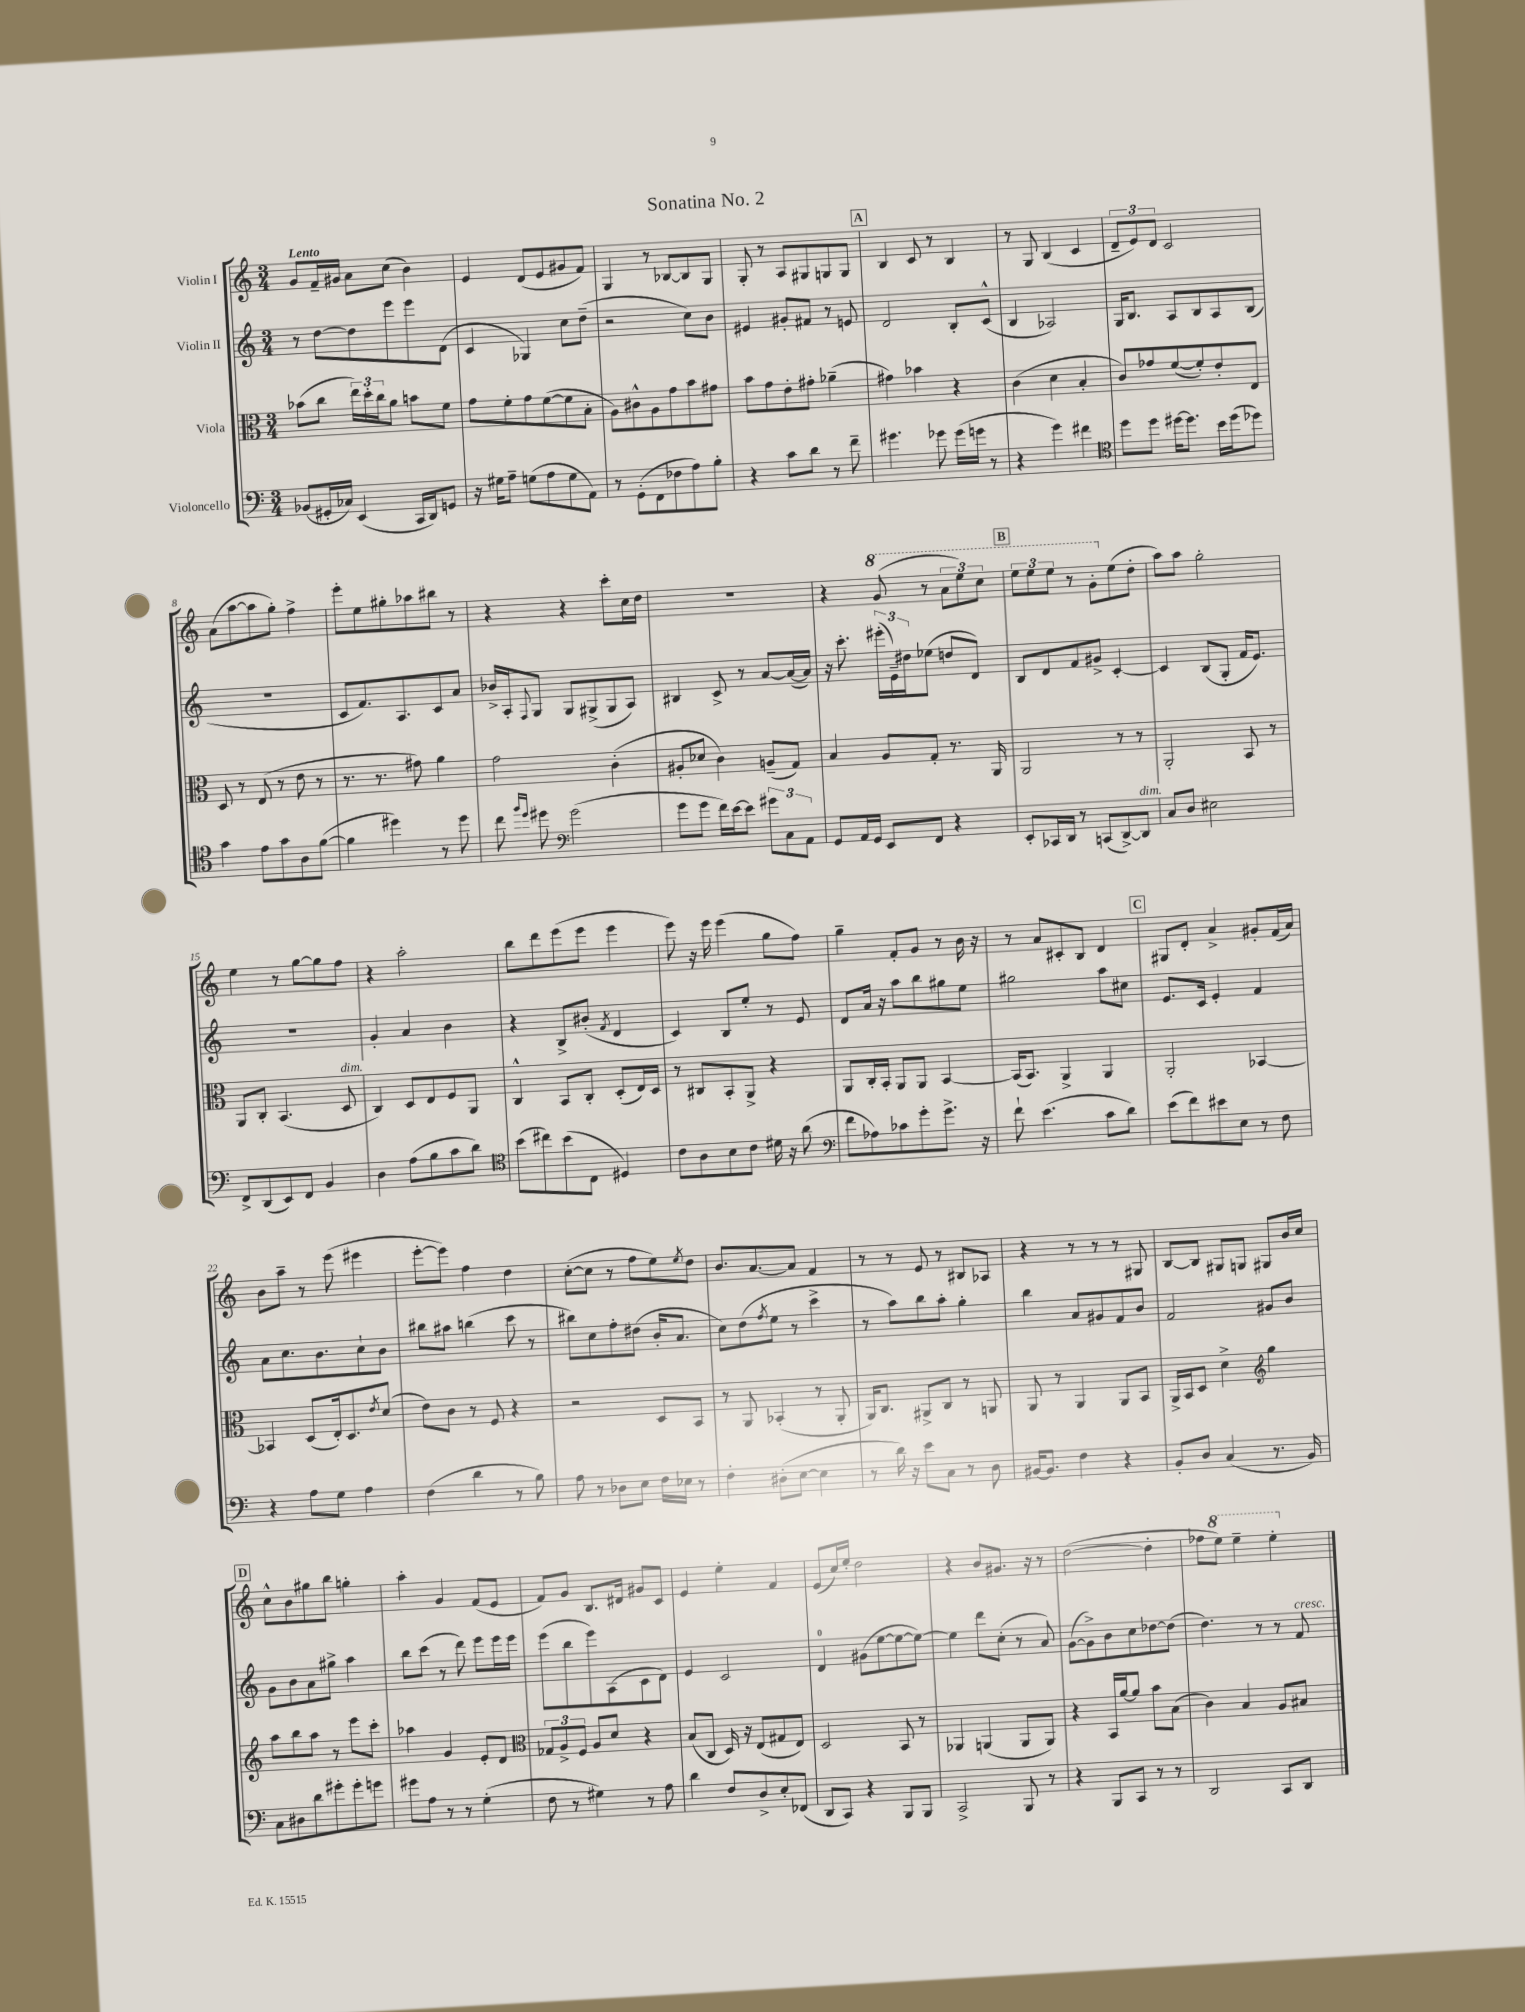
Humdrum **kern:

**kern	**kern	**kern	**kern
*part4	*part3	*part2	*part1
*staff4	*staff3	*staff2	*staff1
*I"Violoncello	*I"Viola	*I"Violin II	*I"Violin I
*clefF4	*clefC3	*clefG2	*clefG2
*k[]	*k[]	*k[]	*k[]
*M3/4	*M3/4	*M3/4	*M3/4
=1	=1	=1	=1
!	!	!	!LO:TX:a:B:t=Lento
(8BB-X/L	(8b-X\L	8r	8g/L
16GG#X'/L	8cc\J	[8dd\L	16f~/L
16C-X/JJ)	.	.	16g#X/JJ
(4EE/	24ee\LL)	8dd\]	8a\L
.	24dd'\	.	.
.	24cc\J	.	.
.	8a\J	8eee\	(8cc\J
16CC/LL	8bn\L	8eee\	4b\)
16DD/J)	.	.	.
8GGn/J	8f\J	(8d\J	.
=2	=2	=2	=2
16r	8g\L	4c/	4e/
16G#X\KL	.	.	.
8A~\J	8f'\	.	.
(8Gn\L	8g\	4G-X/)	(8d/L
8A\	([8f\	.	8e/
8G\	8f\]	8cc\L	8g#X/
8AA\J)	8B'\J	(8dd~\J	8f/J)
=3	=3	=3	=3
8r	8A\L)	2r	4G/
(8GG'\L	8c#X^^\	.	.
8FF\	8A\	.	8r
8F-X\	8g\	.	[8B-X/L
8A\)	8b\	8cc\L)	8B-/]
8B'\J	8g#X\J	8b\J	8G/J
=4	=4	=4	=4
4r	8b\L	4e#X/	8G'/
.	8g\	.	8r
8c\L	8e'\	8g#X'/L	8A/L
8d\J	8g#X'\J	8f#X/J	8G#X/
8r	(4a-X~\	8r	8Gn/
8f~\	.	8en/	8G/J
!!LO:REH:place=s1:t=A
=5	=5	=5	=5
4.g#X\	4g#X\)	2d/	4B/
.	4b-X\	.	8c/
8g-X\	.	.	8r
(16g-\LL	4r	8B'/L	4B/
16gn\JJ	.	.	.
8r	.	(8c^^/J	.
=6	=6	=6	=6
4r	(4c\	4B/	8r
.	.	.	8G/
4g\)	4d\	2A-X/)	(4B/
4f#X\	4B'/	.	4c/
=7	=7	=7	=7
*clefC4	*	*	*
8dd\L	8c/L)	16G/KL	12d~/L
.	.	8.B/J	.
.	.	.	12e/)
8dd\J	8g-X/	.	.
.	.	.	12d/J
[16dd#X\KL	([8f/	8A/L	2c/
8.dd#\J]	.	.	.
.	8f'/])	8B/	.
16b\LL	8e'/	8A/	.
(16dd#\J	.	.	.
8dd-X\J)	8E/J	(8B/J	.
!!LO:LB:g=z
=8	=8	=8	=8
4g\	8D/	2.r	(8a\L
.	8r	.	[8aa\
8e\L	(8E/	.	8aa\]
8g\	8r	.	8gg'\J)
8A\	8e\	.	4ff^\
([8f\J	8r	.	.
=9	=9	=9	=9
4f\]	8.r	8c/L	8eee'\L
.	.	8.f/)	8ee\
.	8.r	.	.
4dd#X\)	.	.	8gg#X'\
.	.	8.A/	.
.	8g#X\)	.	8aa-X\
8r	4a\	8c/	8bb#X\J
8dd#\	.	8a/J	8r
=10	=10	=10	=10
8cc\	2g\	16b-X^/LL	4r
.	.	16A'/J	.
16qqff/LL	.	.	.
16qqdd/JJ	.	8qqF/	.
8dd#X\	.	8G/J	.
*clefF4	*	*	*
(2g\	.	8G/L	4r
.	.	(8G#X^/	.
.	(4c'\	8G#/	8ccc'\L
.	.	8A/J)	16cc\L
.	.	.	16dd\JJ
=11	=11	=11	=11
8g\L	8A#X'/L	4B#X/	2.r
8g\J	8d-X/J	.	.
16f\LL)	4c\)	8c^/	.
[16e\J	.	.	.
8e\J]	.	8r	.
12g#X\L	(8An~/L	[8a/L	.
12C\	.	.	.
.	8G/J)	(16a/L_	.
12AA\J	.	.	.
.	.	16a/JJ])	.
=12	=12	=12	=12
8GG/L	4B/	16r	4r
.	.	8.ccc'\	.
16AA/L	.	.	.
16GG/JJ	.	.	.
*	*	*	*8va
8EE/L	8A/L	(24eee#X'\LL	(8gg/
.	.	24e~\)	.
.	.	24dd#X\J	.
8FF/J	8G'/J	(8ee-X\J	8r
4r	8.r	8ddn/L	12aa\L
.	.	.	12eee\)
.	.	8d/J)	.
.	.	.	12ccc\J
.	16AA/	.	.
!!LO:REH:place=s1:t=B
=13	=13	=13	=13
8EE'/L	2AA/	8B/L	12eee\L
.	.	.	12eee\
16CC-X/L	.	8d/	.
.	.	.	12eee\J
16DD/JJ	.	.	.
8r	.	8f/	8r
(8CCn/L	.	8g#X^/J	8gg'\L
*	*	*	*X8va
[8DD^/)	8r	[4c'/	(8ee\
!LO:TX:a:i:t=dim.	!	!	!
8DD/J]	8r	.	8dd'\J
=14	=14	=14	=14
8C/L	2AA'/	4c/]	8aa\L)
8D/J	.	.	8aa\J
2E#X\	.	(8B/L	2gg'\
.	.	8G'/J	.
.	8BB/	16f/KL	.
.	.	8.e/J)	.
.	8r	.	.
!!LO:LB:g=z
=15	=15	=15	=15
8FF^/L	8AA/L	2.r	4ee\
(8DD/	8C'/J	.	.
8EE/)	(4.BB/	.	8r
8FF/J	.	.	[8gg\L
4BB/	.	.	8gg\]
!	!LO:TX:a:i:t=dim.	!	!
.	8D/	.	8ff\J
=16	=16	=16	=16
4D\	4C/)	4g'/	4r
(8A\L	8D/L	4a/	2aa'\
8B\	8E/	.	.
8c\	8F/	4b\	.
8d\J)	8AA/J	.	.
=17	=17	=17	=17
*clefC4	*	*	*
(8b\L	4C^^/	4r	8bb\L
8cc#X\)	.	.	8ddd\
(8b\	8BB/L	8B^/L	(8eee\
8C\J	8C'/J	(8b#X'/J	8eee\J
.	.	8qf/	.
4D#X/)	(8D'/L	4d/	4eee\
.	16E/L)	.	.
.	16D/JJ	.	.
=18	=18	=18	=18
8c\L	8r	4c/)	8eee\)
8A\	8C#X/L	.	16r
.	.	.	16eee\
8B\	8BB'/	8B/L	(4eee\
8c\J	8AA^/J	8ee'/J	.
16d#X\	4r	8r	8gg\L
16r	.	.	.
(8a\	.	8e/	8ff\J)
=19	=19	=19	=19
*clefF4	*	*	*
8f\L	8AA/L	8d/L	4gg~\
8A-X\)	16C'/L	16a/Jk	.
.	16BB'/JJ	16r	.
8c-X\	8AA/L	8aa\L	8f'/L
8g'\	8AA/J	8bb\	8g/J
8.g^\J	[4BB/	8gg#X\	8r
.	.	8ee\J	16b\
16r	.	.	16r
=20	=20	=20	=20
8f`\	(16BB/KL]	2gg#X\	8r
.	8.BB/J)	.	.
(4.e\	.	.	8a/L
.	4AA^/	.	8c#X'/
.	.	.	8B/J
8c\L	4AA/	8aa\L	4d/
8d\J)	.	8cc#X\J	.
!!LO:REH:place=s1:t=C
=21	=21	=21	=21
(8e\L	2AA'/	8.e/L	8G#X/L
8f\)	.	.	8d'/J
.	.	16c/Jk	.
8e#X\	.	4e'/	4a^/
8E\J	.	.	.
8r	[4BB-X/	4f/	8g#X'/L
8F\	.	.	(16f/L
.	.	.	16a/JJ)
!!LO:LB:g=z
=22	=22	=22	=22
4r	4BB-X/]	8a\L	8b\L
.	.	8.cc\	8aa~\J
8A\L	(8D/L	.	8r
.	.	8.b\	.
8G\J	16E'/k)	.	(8eee\
.	8.D/	.	.
4A\	.	8cc`\	4eee#X\
.	8qe/	.	.
.	(8d/J	8b\J	.
=23	=23	=23	=23
(4F\	8e\L)	8bb#X\L	[8eee'\L
.	8c\J	8aa#X\J	8eee\J])
4d\	8r	(4bbn\	4ff\
.	8F/	.	.
8r	4r	8ccc\	4dd\
8B\)	.	8r	.
=24	=24	=24	=24
8A\	2r	8bb#X\L)	([8cc'\L
8r	.	8cc\	8cc\J]
8D-X\L	.	8ff'\	8r
8E\J	.	(8dd#X\J	8ff\L
16F\LL	8D/L	16b'/KL	8ee\)
16E-X\JJ	.	8.a/J	.
.	.	.	8qee/
8r	8BB/J	.	8dd\J
=25	=25	=25	=25
4F'\	8r	8cc\L)	8.b/L
.	8AA/	(8dd\	.
.	.	.	[8.a/
.	.	8qff/	.
(8D#X'\L	(4BB-X'/	8ee\J	.
[8E\J	.	8r	8a/J]
4E\]	8r	4ccc^\	4f/
.	8AA'/	.	.
=26	=26	=26	=26
8r	16AA/KL)	8r	8r
.	8.C/J	.	.
16d\)	.	8aa\L)	8r
16r	.	.	.
8e\L	8AA#X^/L	8bb\	8e/
8C\J	8C/J	8aa'\J	8r
8r	8r	4gg'\	8B#X/L
8D\	8AAn/	.	8A-X/J
=27	=27	=27	=27
[16BB#X/KL	8AA/	4bb\	4r
8.BB#/J]	.	.	.
.	8r	.	.
4F\	4AA/	8a/L	8r
.	.	8g#X/	8r
4r	8AA/L	8f/	8r
.	8BB/J	8b/J	8G#X/
=28	=28	=28	=28
8BB'/L	16AA^/LL	2f/	[8B/L
.	16BB/J	.	.
8D/J	8D/J	.	8B/J]
(4C/	4d^\	.	8G#X/L
.	.	.	8Gn/J
*	*clefG2	*	*
8.r	4gg\	8g#X/L	8G#X/L
.	.	8b/J	16b/L
16BB/)	.	.	16cc/JJ
!!LO:LB:g=z
!!LO:REH:place=s1:t=D
=29	=29	=29	=29
8C\L	8aa\L	8g\L	8cc^^\L
8D#X\	8bb\	8b\	8b\
8d\	8aa\J	8a\	8gg#X\
8g#X'\	8r	8gg#X^\J	8bb\J
8g#'\	8eee\L	4aa\	4ggn'\
8gn\J	8ccc'\J	.	.
=30	=30	=30	=30
8g#X\L	4aa-X\	8bb\L	4aa'\
8A\J	.	(8ccc\J	.
8r	4g/	8r	4g/
8r	.	8ddd\)	.
(4G'\	8e'/L	8eee\L	(8f/L
.	8d/J	16eee\L	8e/J
.	.	16eee\JJ	.
=31	=31	=31	=31
*	*clefC3	*	*
8F\	12G-X/L	(8eee\L	8f/L)
.	12A^/	.	.
8r	.	8bb\	8g/J
.	12F/J	.	.
4G#X\)	8A/L	8eee\)	8.B/L
.	8d/J	(8A\	.
.	.	.	16d#X/Jk
8r	4r	8c\	8g#X/L
8A\	.	8d\J)	8c/J
=32	=32	=32	=32
4d\	(8B/L	4e/	4e/
.	8C/J	.	.
8F/L	16D/)	2c/	4ee'\
.	16r	.	.
8D^/	(8E/L	.	.
8E'/	8G#X/	.	4f/
(8FF-X/J	8E/J)	.	.
=33	=33	=33	=33
8DD/L	2D/	4d/	(8e/L
8CC/J)	.	.	16cc/L)
.	.	.	16ee'/JJ
4r	.	(8g#X\L	2dd\
.	.	[8ee\	.
8BBB/L	8BB/	8ee\_	.
8BBB/J	8r	8ee\J_)	.
=34	=34	=34	=34
2CC^/	4AA-X/	4ee\]	4r
.	(4AAn/	8ddd\L	8b/L
.	.	(8cc'\J	8.g#X/J
8BBB/	8AA/L	8r	.
.	.	.	16r
8r	8AA/J)	8a/)	8r
=35	=35	=35	=35
4r	4r	([8g\L	([2dd\
.	.	8g^\])	.
8BBB/L	16BB/LL	8b\	.
.	[16a/J	.	.
8CC/J	8a/J]	8cc\	.
8r	8b\L	[8dd-X\	4dd'\]
8r	(8B\J	(8dd-\J]	.
=36	=36	=36	=36
2DD/	4c\)	4.dd\)	8ff-X\L
*	*	*	*8va
.	.	.	8eee\J)
.	4B/	.	4eee~\
.	.	8r	.
8CC/L	8A/L	8r	4eee'\
!	!	!LO:TX:a:i:t=cresc.	!
8DD/J	8B#X/J	8f/	.
*	*	*	*X8va
==	==	==	==
*-	*-	*-	*-
